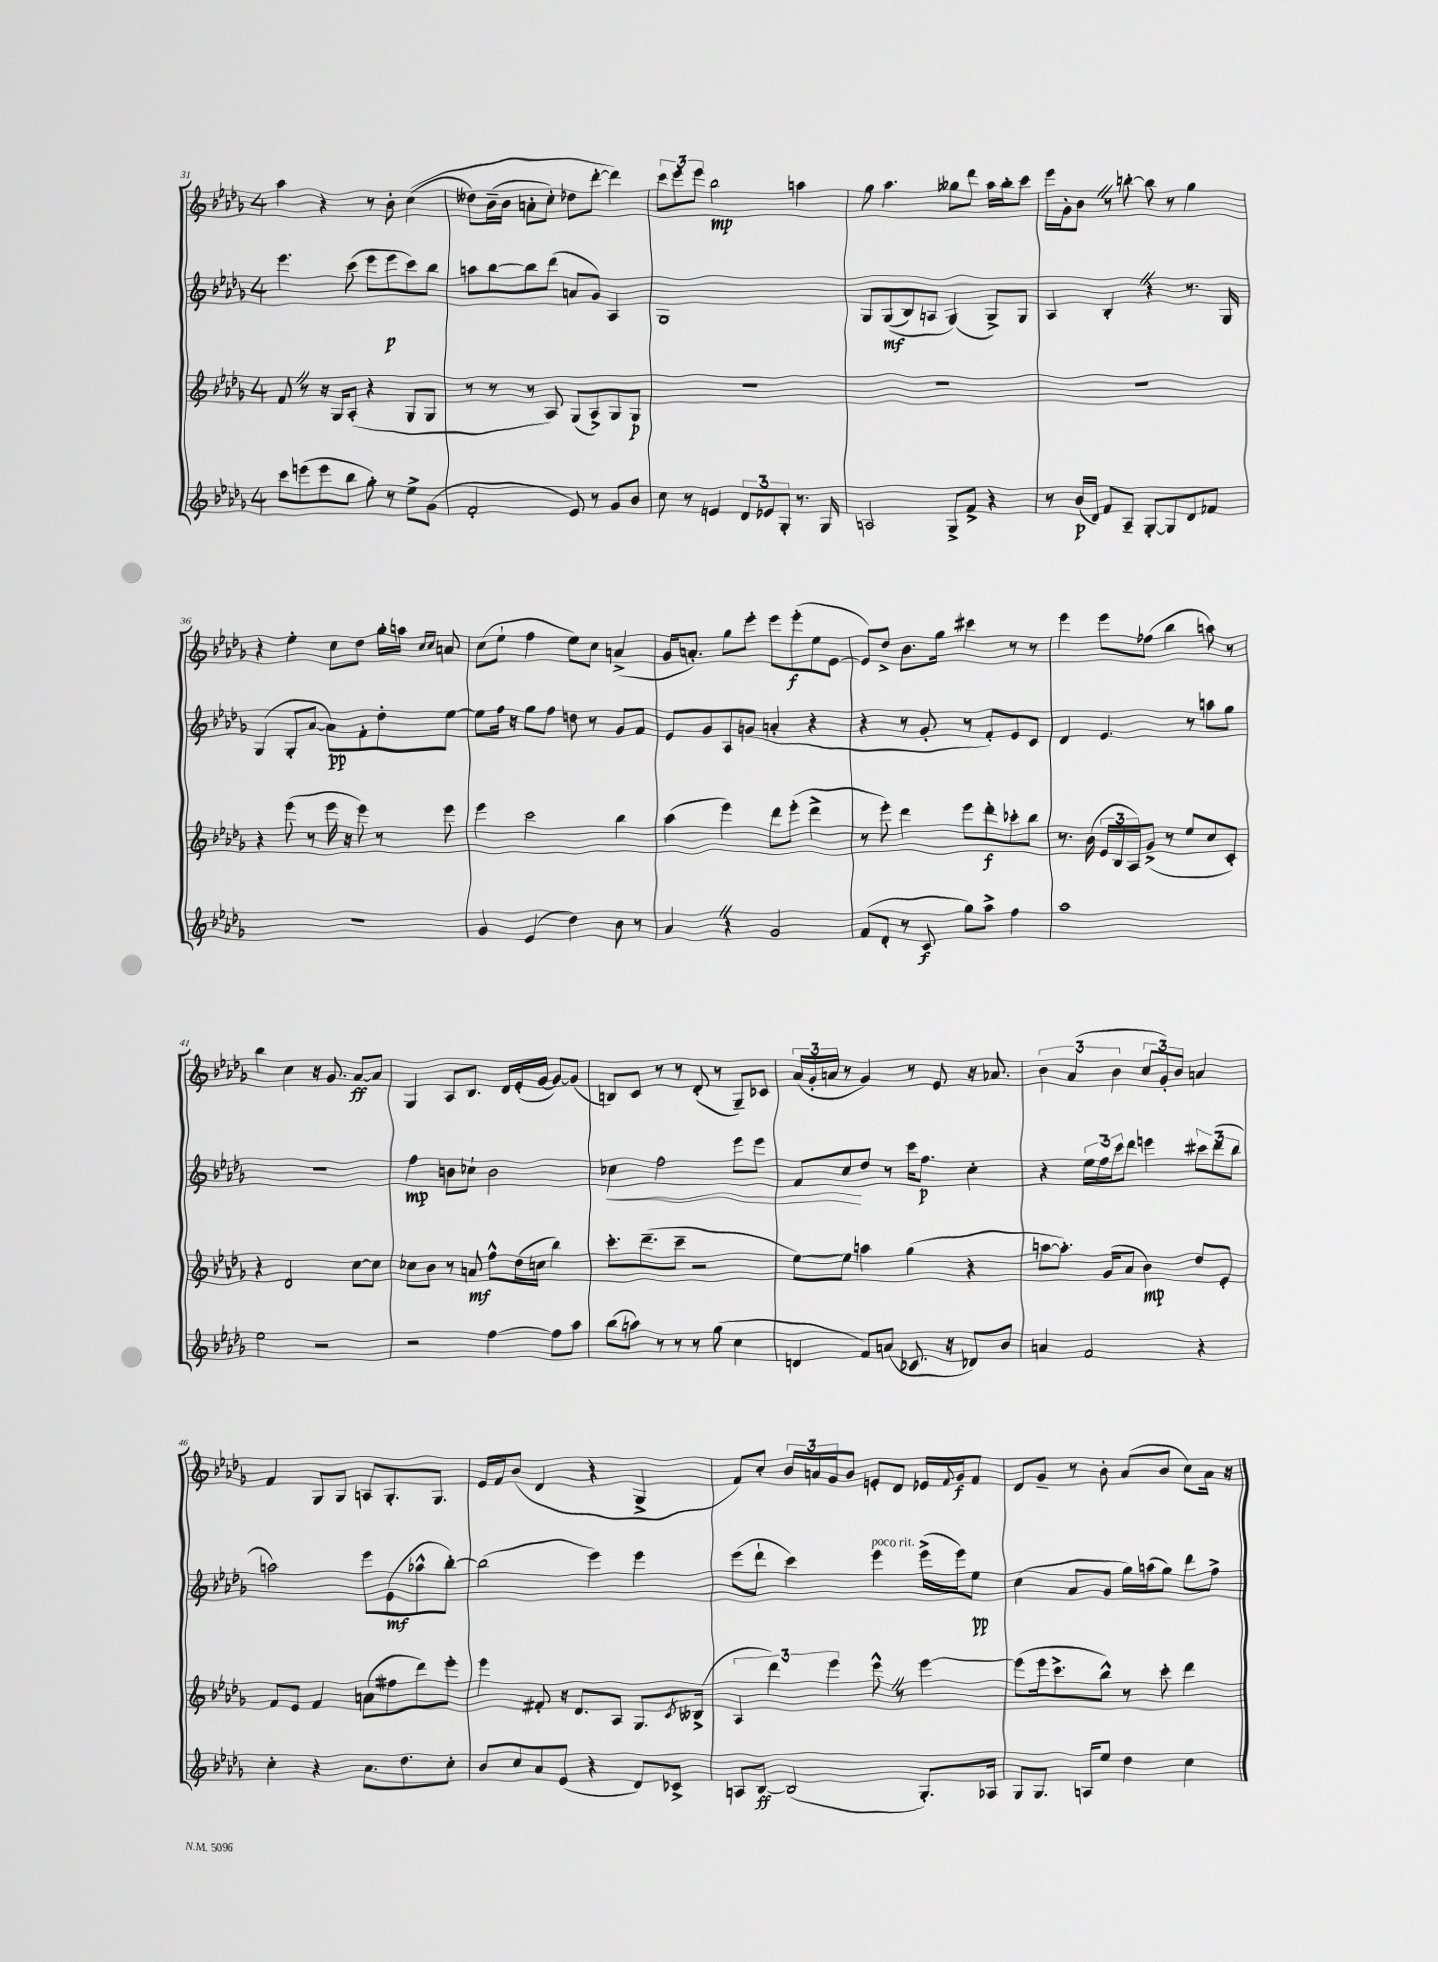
<<
\new StaffGroup <<
\new Staff = "s0" {
    \clef treble \key des \major \once \override Staff.TimeSignature.style = #'single-digit \time 4/4
    aes''4 r4 r8 bes'8-. c''4(\( |
    deses''8) bes'16--( bes'16 a'8-. c''8-.) des''8 des'''8~-. des'''4\) |
    \tuplet 3/2 { c'''8 ees'''8 ees'''8 } bes''2\mp a''4 |
    ges''8 aes''4. geses''8 des'''8 aes''16 bes''16-. c'''8 |
    ees'''16 ges'16-. bes'8 \once \override BreathingSign.text = \markup { \musicglyph "scripts.caesura.straight" } \breathe r8 b''8~-. b''8 r8 ges''4 |
    r4 ees''4-. c''8 des''8 ges''16-. a''16 \grace { c''16 c''16 } a'8 |
    c''8( ees''8-! f''4 ees''8) c''8 a'4->( |
    ges'16 a'8.-.) ges''8 ees'''8-. ees'''8 ees'''8-.\f( ees''8 ees'8~ |
    ees'8) des''8-> bes'8. ges''16 cis'''4 r8 r8 |
    ees'''4 ees'''8 fes''8( bes''4 a''8) r8 |
    bes''4 c''4 r16 ges'8. aes'8~\ff aes'8 |
    ges4 aes8 bes8. des'16 ees'16-.( ges'16~ ges'8~) ges'8( |
    b8) c'8 r8 r8 des'8-.( r8 ges8--) ces'8 |
    \tuplet 3/2 { aes'16( ges'16-. a'16 } r8 ges'4) r8 ees'8 r16 aes'8. |
    \tuplet 3/2 { bes'4 aes'4( bes'4 } \tuplet 3/2 { c''8 ges'8-.) bes'8 } a'4 |
    f'4 ges8 ges8 a8 ges8.-. ges8. |
    ees'16 f'16 bes'8( des'4 r4 ges4-> |
    f'8) c''8-. \tuplet 3/2 { bes'16 a'16 ges'16 } bes'8 e'8-. des'8 ees'16 \appoggiatura { f'8 } ges'16\f f'8 |
    des'8 ges'8-- r8 bes'8-. aes'8( bes'8 c''8) aes'16 r16 \bar "|." |
}
\new Staff = "s1" {
    \clef treble \key des \major \once \override Staff.TimeSignature.style = #'single-digit \time 4/4
    ees'''4. c'''8( ees'''8 ees'''8\p c'''8) bes''8 |
    a''8 bes''8~ bes''8 des'''8( a'8 ges'8) aes4 |
    ges1 |
    ges8 ges8\mf(\( bes8) a8 ges4(\) ges8->) ges8 |
    aes4 bes4-. \once \override BreathingSign.text = \markup { \musicglyph "scripts.caesura.straight" } \breathe r4 r8. ges16 |
    ges4( ges8-. aes'8~ aes'8\pp) f'8-. des''8-. ees''8~ |
    ees''8 f''16 r16 ges''8 f''8 d''8 r8 ges'8 f'8 |
    ees'8 ges'8 aes8 g'8( a'4-. r4 |
    r4 r8 ges'8-. r8 f'8-.) ees'8 c'8 |
    des'4 ees'4. r8 a''8 ges''8 |
    R1 |
    f''4\mp b'8 ces''8-! b'2 |
    ces''4\< f''2 ees'''8 ees'''8 |
    f'8 c''8\! des''8 r8 c'''16 f''8.\p c''4-. |
    r4 \tuplet 3/2 { ees''16 f''16 c'''16 } des'''8 e'''4 \tuplet 3/2 { cis'''8 des'''8( bes''8 } |
    a''2) ees'''8 ees'8\mf( aes''8-^ bes''8~-.) |
    bes''2( ees'''4) ees'''4 |
    ees'''8( des'''8-! c'''4) ees'''4^\markup { \italic "poco rit." } ees'''16->( ees'''16) ees''8\pp |
    c''4( aes'8 ges'8 ges''16) a''16( ges''8) des'''8 f''8-> \bar "|." |
}
\new Staff = "s2" {
    \clef treble \key des \major \once \override Staff.TimeSignature.style = #'single-digit \time 4/4
    f'8 \once \override BreathingSign.text = \markup { \musicglyph "scripts.caesura.straight" } \breathe r8 r16 ges16 aes8-.( r4 ges8 ges8 |
    r8 r8 r8 aes8) ges8( aes8->) ges8 ges8\p |
    R1 |
    R1 |
    R1 |
    r4 ees'''8( r8 ees'''16 r16 ees'''8) r8 ees'''8 |
    ees'''4 c'''2 bes''4 |
    aes''4( ees'''4) des'''8 ees'''8-.( des'''4-> |
    r8 ees'''8-.) des'''4 ees'''8 des'''8-.\f ces'''8-. bes''8 |
    r8. bes'16( \tuplet 3/2 { ees'16 bes16 aes16) } ges'8->( r8 ees''8 c''8 c'8-.) |
    r4 des'2 c''8~ c''8 |
    ces''8 bes'8 r8 a'8\mf f''8-^ des''16( c''16 bes''4) |
    c'''8.-. des'''8.--( c'''8-- r2 |
    ees''8~) ees''8 a''4 ges''4( r4 |
    a''8~ a''8.-.) ges'16( aes'8 bes'4\mp) des''8 ees'8-. |
    f'8 ees'8 f'4 a'8( fis''8 des'''8) ees'''8-. |
    ees'''4 fis'8-. r16 des'8. aes8 ges8. \acciaccatura { c'8 } beses16->( |
    \tuplet 3/2 { aes4 des'''4) ees'''4 } ees'''8-^ \once \override BreathingSign.text = \markup { \musicglyph "scripts.caesura.straight" } \breathe r8 ees'''4~ |
    ees'''8( ees'''16 c'''8.-> bes''8-^) r8 c'''8-. des'''4 \bar "|." |
}
\new Staff = "s3" {
    \clef treble \key des \major \once \override Staff.TimeSignature.style = #'single-digit \time 4/4
    c'''8 e'''8( e'''8 bes''8 ges''8-.) r8 ees''8-> ges'8( |
    f'2-. ees'8) r8 ges'8 bes'8 |
    c''8 r8 e'4 \tuplet 3/2 { des'8 ees'8 ges8-. } r8. ges16 |
    a2 ges8-> f'8-> r4 |
    r8 bes'16\p( des'16) f'8 aes8-- ges8~-. ges8 des'8 fes'8 |
    R1 |
    ges'4 ees'4( des''4) bes'8 r8 |
    aes'4 \once \override BreathingSign.text = \markup { \musicglyph "scripts.caesura.straight" } \breathe r4 ges'2 |
    f'8( des'8-. r8 c'8\f ges''8) aes''8-> f''4 |
    aes''1 |
    ees''2 r2 |
    r2 f''4~ f''8 aes''8 |
    bes''8( a''8) r8 r8 r8 ges''8( c''4 |
    d'4 f'8) a'8( ces'8. r16 des'8) bes'8 |
    a'4 f'2 r4 |
    c''4-. r4 aes'8. des''8. c''8-. |
    bes'8 c''8 aes'8 ees'8( r4 des'8) ces'8-> |
    a8 bes8~\ff bes2( ges8.-.) aes16 |
    ges8 ges8. a16 ees''8 des''4 c''4 \bar "|." |
}
>>
>>
\layout { \context { \Score currentBarNumber = #31 } }
